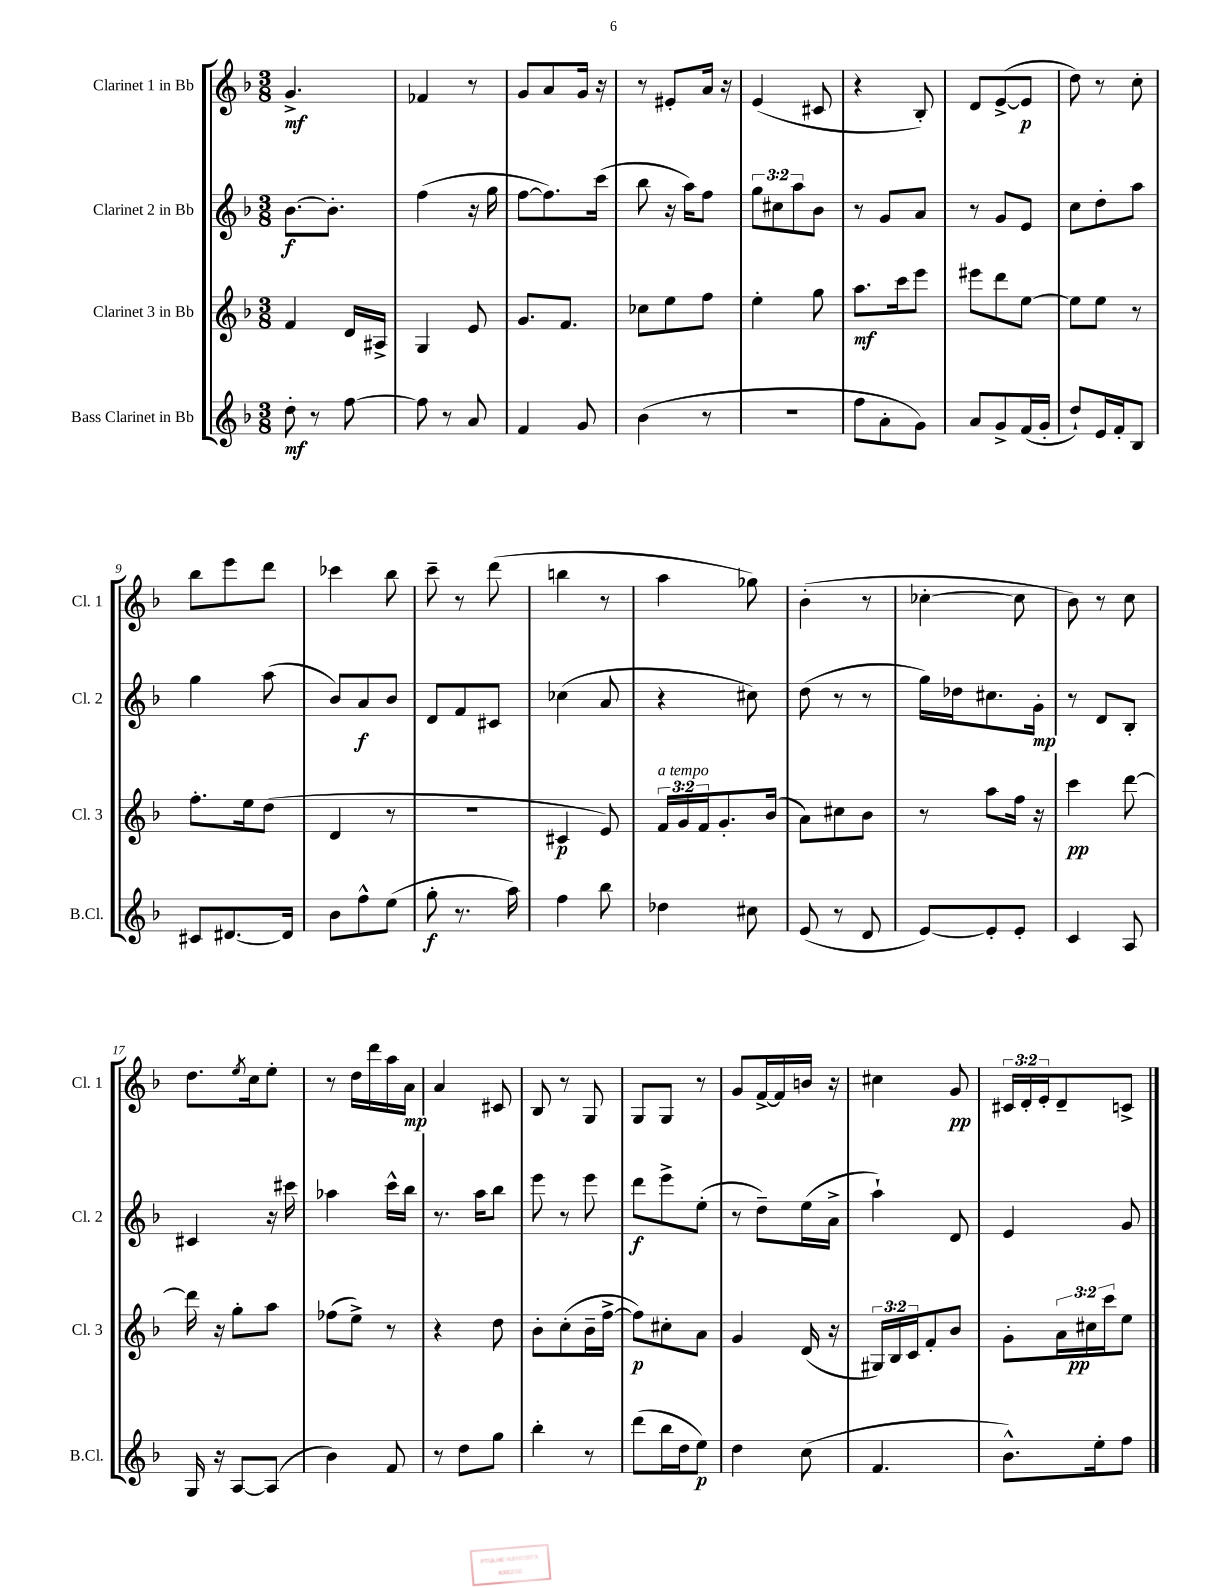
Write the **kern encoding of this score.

**kern	**kern	**kern	**kern
*staff4	*staff3	*staff2	*staff1
*clefG2	*clefG2	*clefG2	*clefG2
*k[b-]	*k[b-]	*k[b-]	*k[b-]
*M3/8	*M3/8	*M3/8	*M3/8
8dd'	4f	[8.b-	4.g^
8r	.	.	.
.	.	8.b-']	.
[8ff	16d	.	.
.	16A#^	.	.
=	=	=	=
8ff]	4G	(4ff	4f-
8r	.	.	.
8a	8e	16r	8r
.	.	16gg	.
=	=	=	=
4f	8.g	[8ff	8g
.	.	8.ff])	8a
.	8.f	.	.
8g	.	.	16g
.	.	(16ccc	16r
=	=	=	=
(4b-	8cc-	8bb-	8r
.	8ee	16r	8e#'
.	.	16aa)	.
8r	8ff	8ff	16a
.	.	.	16r
=	=	=	=
4.r	4ee'	12gg	(4e
.	.	12cc#	.
.	.	12aa	.
.	8gg	8b-	8c#
=	=	=	=
8ff	8.aa	8r	4r
8a'	.	8g	.
.	16ccc	.	.
8g)	8eee	8a	8B-')
=	=	=	=
8a	8eee#	8r	8d
8g^	8ddd	8g	([8e^
(16f	[8ee	8e	8e]
16g'	.	.	.
=	=	=	=
8dd`)	8ee]	8cc	8dd)
16e	8ee	8dd'	8r
16f'	.	.	.
8B-	8r	8aa	8cc'
=	=	=	=
8c#	8.ff'	4gg	8bb-
[8.d#	.	.	8eee
.	16ee	.	.
.	(8dd	(8aa	8ddd
16d#]	.	.	.
=	=	=	=
8b-	4d	8b-)	4ccc-
8ff^^	.	8a	.
(8ee	8r	8b-	8bb-
=	=	=	=
8gg'	4.r	8d	8ccc~
8.r	.	8f	8r
.	.	8c#	(8ddd
16aa)	.	.	.
=	=	=	=
4ff	4c#	(4cc-	4bb
8bb-	8e)	8a	8r
=	=	=	=
4dd-	24f	4r	4aa
.	24g	.	.
.	24f	.	.
.	8.g'	.	.
8cc#	.	8cc#)	8gg-)
.	(16b-	.	.
=	=	=	=
(8e	8a)	(8dd	(4b-'
8r	8cc#	8r	.
8d	8b-	8r	8r
=	=	=	=
[8e)	8r	16gg)	[4cc-'
.	.	16dd-	.
8e']	8aa	8.cc#	.
8e'	16ff	.	8cc-]
.	16r	16g'	.
=	=	=	=
4c	4ccc	8r	8b-)
.	.	8d	8r
8A	[8ddd	8B-'	8cc
=	=	=	=
16G	16ddd]	4c#	8.dd
16r	16r	.	.
[8A	8gg'	.	.
.	.	.	8qee
.	.	.	16cc
(8A]	8aa	16r	8ee'
.	.	16ccc#	.
=	=	=	=
4b-)	(8ff-	4aa-	8r
.	8ee^)	.	16dd
.	.	.	16ddd
8f	8r	16ccc^^	16aa
.	.	16bb-	16a
=	=	=	=
8r	4r	8.r	4a
8dd	.	.	.
.	.	16aa	.
8gg	8dd	8bb-	8c#
=	=	=	=
4bb-'	8b-'	8eee	8B-
.	(8cc'	8r	8r
8r	16b-~	8eee	8G
.	[16ff^	.	.
=	=	=	=
(8ddd	8ff])	8ddd	8G
16bb-	8cc#'	8eee^	8G
16dd	.	.	.
8ee)	8a	(8ee'	8r
=	=	=	=
4dd	4g	8r	8g
.	.	8dd~)	[16f^
.	.	.	16f]
(8cc	(16d	(16ee	16b
.	16r	16a^	16r
=	=	=	=
4.f	24G#)	4aa`)	4cc#
.	24B-	.	.
.	24c	.	.
.	8f'	.	.
.	8b-	8d	8g
=	=	=	=
8.b-^^)	8g'	4e	24c#
.	.	.	24d'
.	.	.	24e'
.	24a	.	8d~
.	24cc#	.	.
16ee'	.	.	.
.	24ccc	.	.
8ff	8ee	8g	8c^
==	==	==	==
*-	*-	*-	*-
